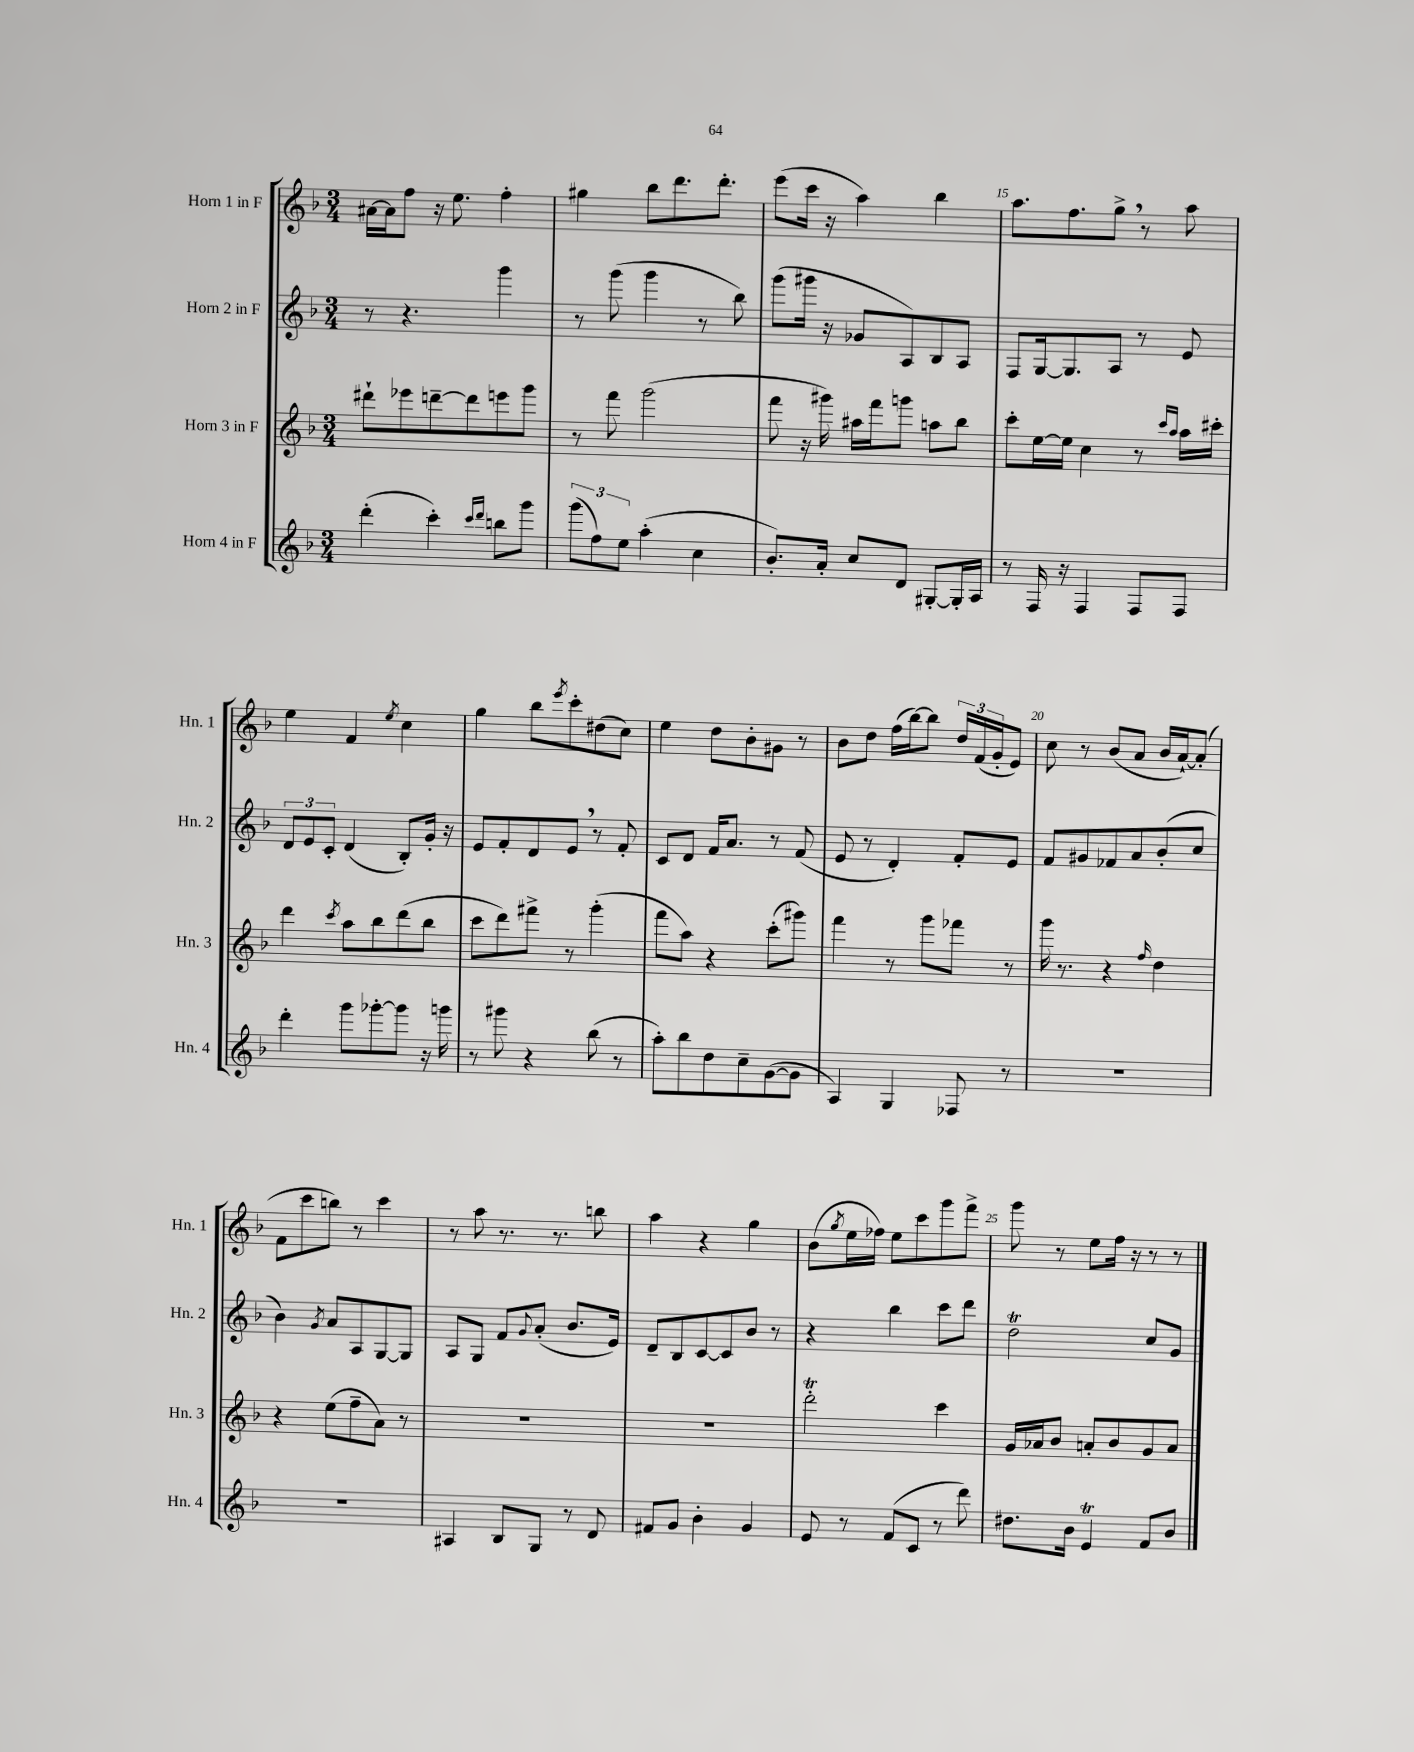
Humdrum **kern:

**kern	**kern	**kern	**kern
*staff4	*staff3	*staff2	*staff1
*clefG2	*clefG2	*clefG2	*clefG2
*k[b-]	*k[b-]	*k[b-]	*k[b-]
*M3/4	*M3/4	*M3/4	*M3/4
(4ddd'\	8ddd#`\L	8r	[16a#\LL
.	.	.	16a#\]J
.	8eee-\	4.r	8ff\J
4ccc'\)	[8ddd~\	.	16r
.	.	.	8.ee\
.	8ddd\]	.	.
16qqccc/LL	.	.	.
16qqddd/JJ	.	.	.
8bb\L	8eee\	4ggg\	4ff'\
8ggg\J	8ggg\J	.	.
=	=	=	=
(12ggg\L	8r	8r	4gg#\
12ff\)	.	.	.
.	8fff\	(8ggg\	.
12ee\J	.	.	.
(4aa'\	(2ggg\	4ggg\	8bb-\L
.	.	.	8.ddd\
4cc\	.	8r	.
.	.	.	8.ddd'\J
.	.	8bb-\)	.
=	=	=	=
8.b-'/L)	8fff\	(8ggg\L	(8eee\L
.	16r	16ggg#\Jk	16ccc\Jk
16a'/Jk	16ggg#\)	16r	16r
8cc/L	16aa#\LL	8g-/L	4aa\)
.	16fff\J	.	.
8d/J	8ggg\J	8A/)	.
[8G#'/L	8aa\L	8B-/	4bb-\
16G#'/]L	8bb-\J	8A/J	.
16A/JJ	.	.	.
=	=	=	=
8r	8ccc'\L	8F/L	8.aa\L
16F/	[16ee\L	[16G/k	.
16r	16ee\]JJ	8.G/]	8.ff\
4F/	4cc\	.	.
.	.	8A/J	8gg^\J
8F/L	8r	8r	8r
.	16qqccc/LL	.	.
.	16qqaa/JJ	.	.
8F/J	16aa\LL	8e/	8aa\
.	16ccc#'\JJ	.	.
=	=	=	=
4ddd'\	4ddd\	12d/L	4ee\
.	.	12e/	.
.	.	12c'/J	.
.	8qccc/	.	.
8ggg\L	8aa\L	(4d/	4f/
[8ggg-'\	8bb-\	.	.
.	.	.	8qee/
8ggg-\]J	(8ddd\	8B-'/L)	4cc\
16r	8bb-\J	16g'/Jk	.
16ggg\	.	16r	.
=	=	=	=
8r	8ccc\L	8e/L	4gg\
8ggg#\	8ddd\)	8f'/	.
4r	8fff#^\J	8d/	8bb-\L
.	.	.	8qeee/
.	8r	8e/J	8ccc'\
(8bb-\	(4ggg'\	8r	(8dd#\
8r	.	8f'/	8cc\J)
=	=	=	=
8aa'\L)	8fff\L	8c/L	4ee\
8bb-\	8aa\J)	8d/J	.
8dd\	4r	16f/LK	8dd\L
.	.	8.a/J	.
8cc~\	.	.	8b-'\
([8g\	(8ccc'\L	8r	8g#\J
8g\]J	8ggg#\J)	(8f/	8r
=	=	=	=
4A/)	4fff\	8e/	8b-\L
.	.	8r	8dd\J
4G/	8r	4d'/)	(16ff\LL
.	.	.	[16bb-\J)
.	8ggg\L	.	8bb-\]J
8F-/	8fff-\J	8f'/L	24dd/LL
.	.	.	(24f/
.	.	.	24g'/J
8r	8r	8e/J	8e/J)
=	=	=	=
2.r	16ggg\	8f/L	8cc\
.	8.r	.	.
.	.	8g#/	8r
.	4r	8f-/	(8b-/L
.	.	8a/	8a/J
.	16qqff/	.	.
.	4dd\	(8b-'/	16b-/LL
.	.	.	[16a`/J)
.	.	8cc/J	(8a'/]J
=	=	=	=
2.r	4r	4b-\)	8f\L
.	.	.	8ccc\
.	.	8qg/	.
.	(8ee\L	8a/L	8bb\J)
.	8ff~\	8A/	8r
.	8a\J)	[8G/	4ccc\
.	8r	8G/]J	.
=	=	=	=
4A#/	2.r	8A/L	8r
.	.	8G/J	8aa\
8B-/L	.	8f/L	8.r
.	.	8qqg/	.
8G/J	.	(8a'/J	.
.	.	.	8.r
8r	.	8.b-/L	.
8d/	.	.	8bb\
.	.	16e/Jk)	.
=	=	=	=
8f#/L	2.r	8d~/L	4aa\
8g/J	.	8B-/	.
4b-'\	.	[8c/	4r
.	.	8c/]	.
4g/	.	8b-/J	4gg\
.	.	8r	.
=	=	=	=
8e/	2ddd'\	4r	(8b-\L
.	.	.	8qgg/
8r	.	.	16ee\L
.	.	.	16ff-\JJ)
(8f/L	.	4bb-\	8ee\L
8c/J	.	.	8ccc\
8r	4ccc\	8ccc\L	8ggg\
8ddd\)	.	8ddd\J	8fff^\J
=	=	=	=
8.dd#\L	16g/LL	2dd\	8ggg\
.	16a-/J	.	.
.	8b-/J	.	8r
16b-\Jk	.	.	.
4e/	8a'/L	.	8ee\L
.	8b-/	.	16ff\Jk
.	.	.	16r
8f/L	8g/	8cc/L	8r
8b-/J	8a/J	8g/J	8r
==	==	==	==
*-	*-	*-	*-
